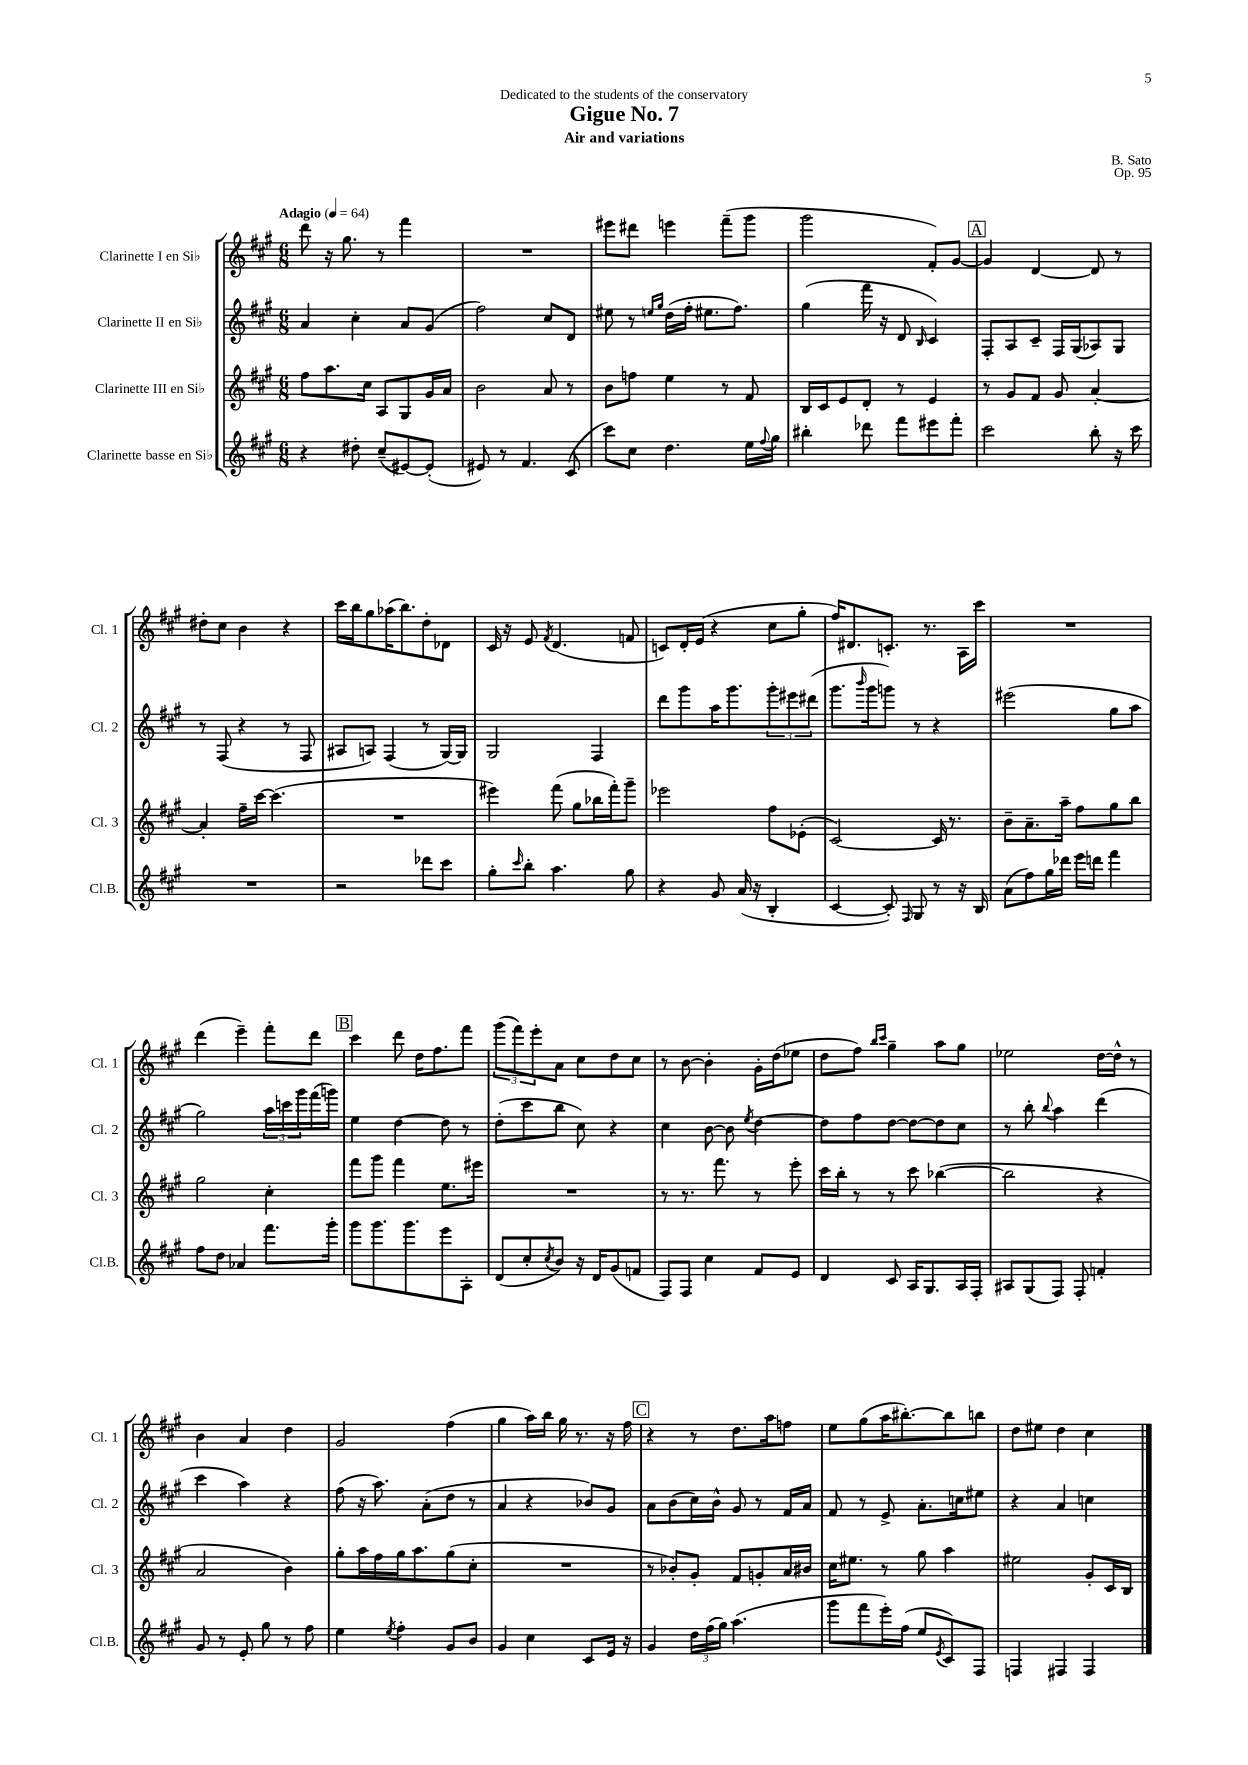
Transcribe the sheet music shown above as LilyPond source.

\header { title = "Gigue No. 7" composer = "B. Sato" subtitle = "Air and variations" dedication = "Dedicated to the students of the conservatory" opus = "Op. 95" }
<<
\new StaffGroup <<
\new Staff = "s0" \with { instrumentName = "Clarinette I en Sib" shortInstrumentName = "Cl. 1" } {
    \clef treble \key a \major \numericTimeSignature \time 6/8 \tempo "Adagio" 4 = 64
    d'''8 r16 gis''8. r8 fis'''4 |
    R2. |
    eis'''8 dis'''8 e'''4 fis'''8--( gis'''8 |
    gis'''2 fis'8-.) gis'8~ |
    \mark \markup { \box "A" } gis'4 d'4~ d'8 r8 |
    dis''8-. cis''8 b'4 r4 |
    cis'''16 b''16 gis''8 aes''16( b''8.) d''8-. des'8 |
    cis'16 r16 e'8 \acciaccatura { fis'8 } d'4.( f'8 |
    c'8) d'16-. e'16( r4 cis''8 gis''8-. |
    fis''16) dis'8. c'8.-. r8. a16 cis'''16 |
    R2. |
    d'''4( e'''4--) fis'''8-. d'''8 |
    \mark \markup { \box "B" } cis'''4 d'''8 d''16 fis''8. fis'''8 |
    \tuplet 3/2 { gis'''8( fis'''8) e'''8-. } a'8 cis''8 d''8 cis''8 |
    r8 b'8~ b'4-. gis'16-. d''16( ees''8 |
    d''8 fis''8) \grace { b''16 cis'''16 } gis''4-- a''8 gis''8 |
    ees''2 d''16~ d''16-^ r8 |
    b'4 a'4 d''4 |
    gis'2 fis''4( |
    gis''4 a''16) b''16 gis''16 r8. r16 fis''16 |
    \mark \markup { \box "C" } r4 r8 d''8. a''16 f''8 |
    e''8 gis''8( a''16 bis''8.~-.) bis''8 b''8 |
    d''8 eis''8 d''4 cis''4 \bar "|." |
}
\new Staff = "s1" \with { instrumentName = "Clarinette II en Sib" shortInstrumentName = "Cl. 2" } {
    \clef treble \key a \major \numericTimeSignature \time 6/8
    a'4 cis''4-. a'8 gis'8( |
    fis''2) cis''8 d'8 |
    eis''8 r8 \grace { e''16 gis''16 } d''16( fis''16-. eis''8. fis''8.) |
    gis''4( fis'''16 r16 d'8 \grace { b16 } cis'4) |
    \mark \markup { \box "A" } fis8-. a8 cis'8-- fis16 gis16( aes8) gis8 |
    r8 fis8( r4 r8 fis8 |
    ais8 a8) fis4( r8 gis16~) gis16 |
    gis2 fis4 |
    d'''8 gis'''8 a''16 gis'''8. \tuplet 3/2 { gis'''8-. eis'''8 dis'''8( } |
    gis'''8. \grace { b'''16 } gis'''16 g'''8) r8 r4 |
    eis'''2( gis''8 a''8 |
    gis''2) \tuplet 3/2 { a''16 c'''16 gis'''16 } fis'''16( g'''16) |
    \mark \markup { \box "B" } e''4 d''4~ d''8 r8 |
    d''8-.( cis'''8 b''8 cis''8) r4 |
    cis''4 b'8~ b'8 \acciaccatura { e''8 } d''4~ |
    d''8 fis''8 d''8~ d''8~ d''8 cis''8 |
    r8 b''8-. \appoggiatura { b''8 } a''4 d'''4( |
    cis'''4 a''4) r4 |
    fis''8( r16 a''8.) a'8-.( d''8 r8 |
    a'4 r4 bes'8) gis'8 |
    \mark \markup { \box "C" } a'8 b'8( cis''16) b'16-^ gis'8 r8 fis'16 a'16 |
    fis'8 r8 e'8-> a'8.-. c''16 eis''8 |
    r4 a'4 c''4 \bar "|." |
}
\new Staff = "s2" \with { instrumentName = "Clarinette III en Sib" shortInstrumentName = "Cl. 3" } {
    \clef treble \key a \major \numericTimeSignature \time 6/8
    fis''8 a''8. cis''16 a8 gis8 gis'16 a'16 |
    b'2 a'8 r8 |
    b'8 f''8 e''4 r8 fis'8 |
    b16 cis'16 e'8 d'8-. r8 e'4 |
    \mark \markup { \box "A" } r8 gis'8 fis'8 gis'8 a'4~-. |
    a'4-. fis''16-- cis'''16~ cis'''4.( |
    R2. |
    eis'''4) fis'''8( gis''8 bes''16 fis'''16-.) gis'''8-- |
    ees'''2 fis''8 ees'8-.( |
    cis'2~) cis'16 r8. |
    b'8-- a'8.-- a''16-- fis''8 gis''8 b''8 |
    gis''2 cis''4-. |
    \mark \markup { \box "B" } fis'''8 gis'''8 fis'''4 e''8. eis'''16 |
    R2. |
    r8 r8. fis'''8. r8 e'''8-. |
    cis'''16 b''16-. r8 r8 cis'''8 bes''4~( |
    bes''2 r4 |
    a'2 b'4) |
    gis''8-. a''16 fis''16 gis''16 a''8. gis''8( cis''8-. |
    R2. |
    \mark \markup { \box "C" } r8 bes'8-.) gis'8-. fis'8 g'8-. a'16 bis'16 |
    cis''16 eis''8. r8 gis''8 a''4 |
    eis''2 gis'8-. cis'16 b16 \bar "|." |
}
\new Staff = "s3" \with { instrumentName = "Clarinette basse en Sib" shortInstrumentName = "Cl.B." } {
    \clef treble \key a \major \numericTimeSignature \time 6/8
    r4 dis''8-. cis''8--( eis'8~) eis'8-.( |
    eis'8) r8 fis'4. cis'8( |
    cis'''8) cis''8 d''4. e''16 \appoggiatura { fis''8 } gis''16 |
    bis''4-. des'''8 fis'''8 eis'''8 fis'''8-. |
    \mark \markup { \box "A" } cis'''2 b''8-. r16 cis'''16 |
    R2. |
    r2 des'''8 cis'''8 |
    gis''8-. \grace { cis'''16 } b''8-. a''4. gis''8 |
    r4 gis'8 a'16( r16 b4-. |
    cis'4~ cis'8-.) \grace { fis16 } gis8 r8 r16 b16 |
    a'8( fis''8) gis''16 des'''16 e'''16 d'''16 fis'''4 |
    fis''8 d''8 aes'4 fis'''8. gis'''16-. |
    \mark \markup { \box "B" } gis'''8 gis'''8. gis'''8. e'''8 a8-. |
    d'8( cis''8-. \acciaccatura { cis''8 } b'8) r16 d'16 gis'8( f'8 |
    fis8) fis8 cis''4 fis'8 e'8 |
    d'4 cis'8 a16 gis8. a16 fis16-. |
    ais8 gis8( fis8) fis8-. f'4-. |
    gis'8 r8 e'8-. gis''8 r8 fis''8 |
    e''4 \acciaccatura { e''8 } fis''4-. gis'8 b'8 |
    gis'4 cis''4 cis'8 e'16 r16 |
    \mark \markup { \box "C" } gis'4 \tuplet 3/2 { d''16 fis''16( gis''16) } a''4.( |
    gis'''8 fis'''8 e'''16-.) fis''16( e''8 \acciaccatura { e'8 } cis'8) fis8 |
    f4 fis4 fis4 \bar "|." |
}
>>
>>
\layout { \context { \Score \remove "Bar_number_engraver" } }
